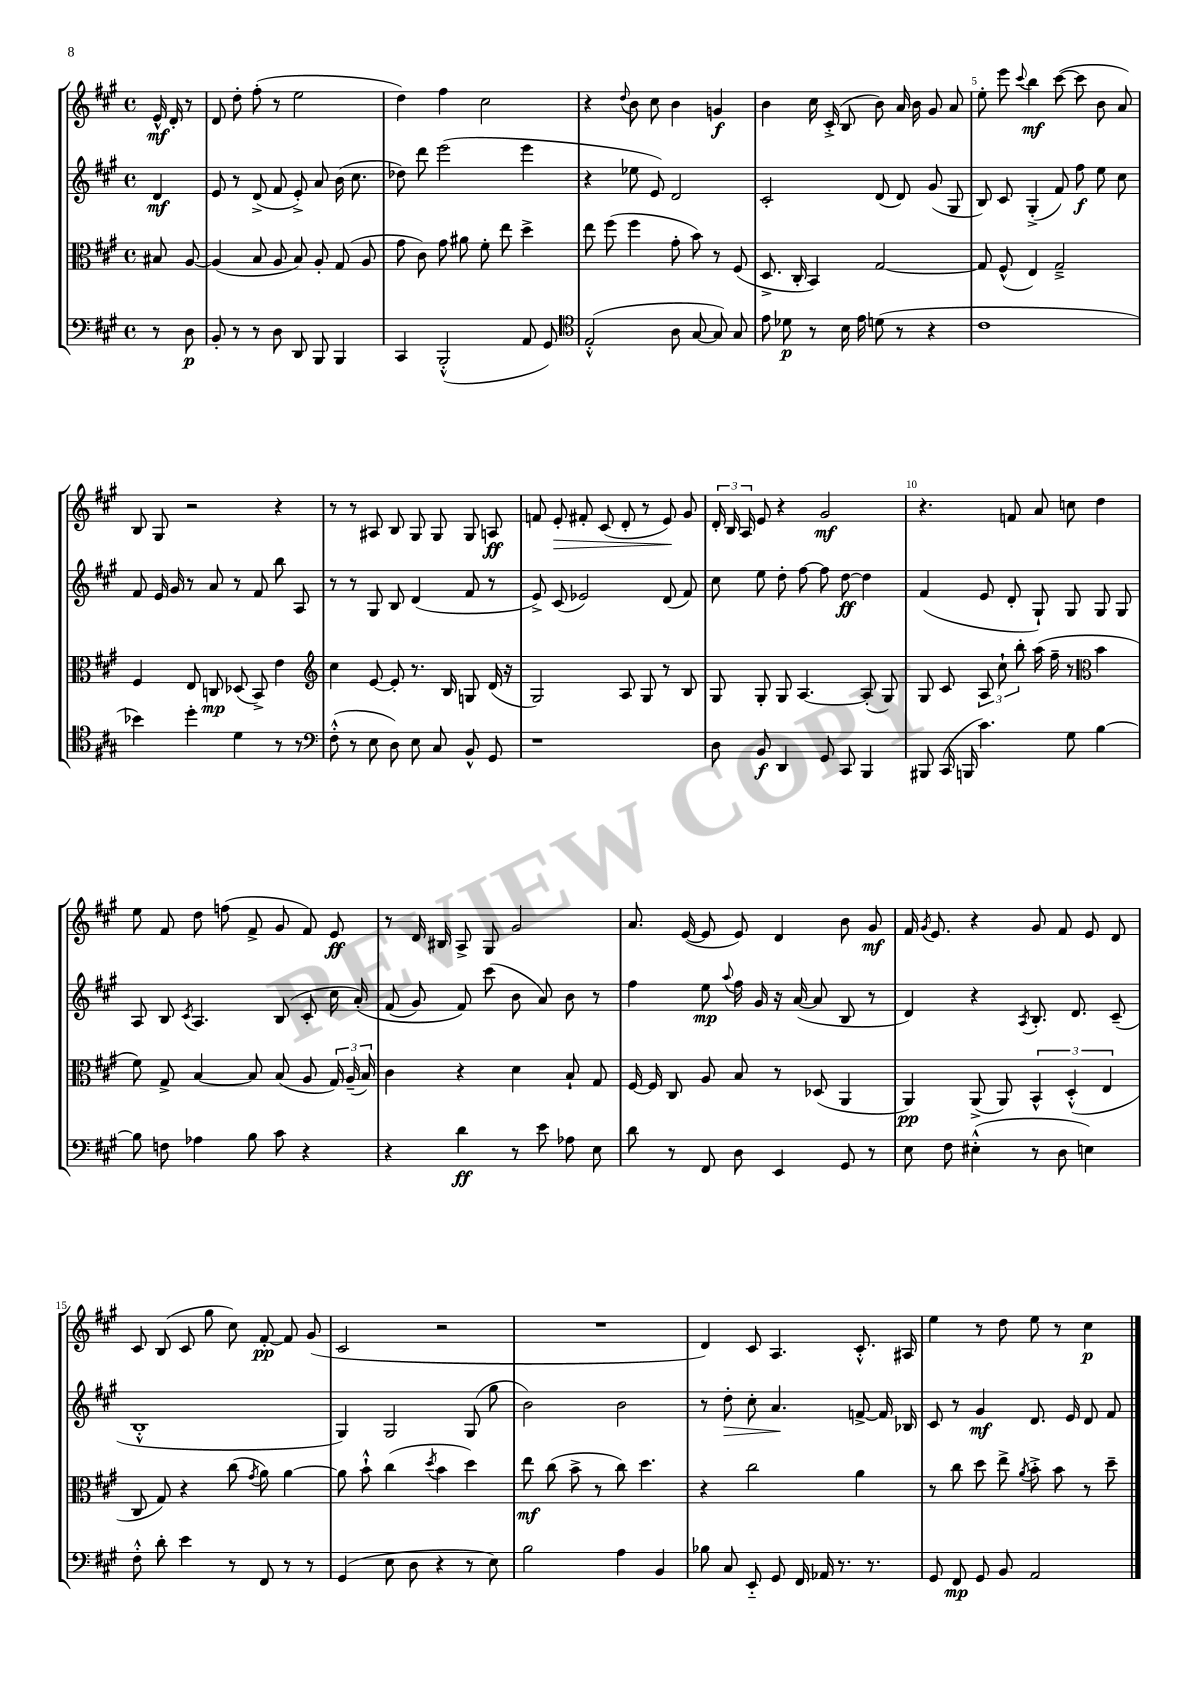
<<
\new StaffGroup <<
\new Staff = "s0" {
    \clef treble \key a \major \defaultTimeSignature \time 4/4 \partial 4
    \autoBeamOff e'16-^\mf d'16-. r8 |
    d'8 d''8-. fis''8-.( r8 e''2 |
    d''4) fis''4 cis''2 |
    r4 \appoggiatura { d''8 } b'8 cis''8 b'4 g'4\f |
    b'4 cis''16 cis'16-.->( b8 b'8) a'16 b'16 gis'8 a'8 |
    e''8-. e'''8 \appoggiatura { cis'''8 } b''4\mf cis'''8~( cis'''8 b'8 a'8) |
    b8 gis8 r2 r4 |
    r8 r8 ais8 b8 gis8 gis8 gis8 a8\ff |
    f'8 e'8-.\> fis'8-. cis'8( d'8-. r8 e'8\!) gis'8 |
    \tuplet 3/2 { d'16-. b16 a16 } e'8 r4 gis'2\mf |
    r4. f'8 a'8 c''8 d''4 |
    e''8 fis'8 d''8 f''8( fis'8-> gis'8 fis'8) e'8\ff |
    r8 d'16 bis16 a8-> gis8 gis'2 |
    a'8. e'16~( e'8 e'8) d'4 b'8 gis'8\mf |
    fis'16 \acciaccatura { gis'8 } e'8. r4 gis'8 fis'8 e'8 d'8 |
    cis'8 b8( cis'8 gis''8 cis''8) fis'8~-.\pp fis'8 gis'8( |
    cis'2 r2 |
    R1 |
    d'4) cis'8 a4. cis'8.-.-^ ais16 |
    e''4 r8 d''8 e''8 r8 cis''4\p \bar "|." |
}
\new Staff = "s1" {
    \clef treble \key a \major \defaultTimeSignature \time 4/4 \partial 4
    \autoBeamOff d'4\mf |
    e'8 r8 d'8->( fis'8 e'8-.->) a'8 b'16( cis''8. |
    des''8) d'''8 e'''2( e'''4 |
    r4 ees''8 e'8) d'2 |
    cis'2-. d'8( d'8) gis'8( gis8 |
    b8) cis'8 gis4-.->( fis'8) fis''8\f e''8 cis''8 |
    fis'8 e'16 gis'16 r8 a'8 r8 fis'8 b''8 a8 |
    r8 r8 gis8 b8 d'4( fis'8 r8 |
    e'8->) cis'8( ees'2) d'8( fis'8) |
    cis''8 e''8 d''8-. fis''8~ fis''8 d''8~\ff d''4 |
    fis'4( e'8 d'8-. gis8-!) gis8 gis8 gis8 |
    a8 b8 \acciaccatura { cis'8 } a4. b8( cis'8-. cis''16 a'16-.)\( |
    fis'8( gis'8) fis'8\) cis'''8( b'8 a'8) b'8 r8 |
    fis''4 e''8\mp \appoggiatura { a''8 } fis''16 gis'16 r16 a'16~( a'8 b8 r8 |
    d'4) r4 \acciaccatura { a8 } b8.-. d'8. cis'8--( |
    b1-.-^ |
    gis4) gis2 gis8( gis''8 |
    b'2) b'2 |
    r8 d''8-.\> cis''8-. a'4.\! f'8~-> f'16 bes16 |
    cis'8 r8 gis'4\mf d'8. e'16 d'8 fis'8 \bar "|." |
}
\new Staff = "s2" {
    \clef alto \key a \major \defaultTimeSignature \time 4/4 \partial 4
    \autoBeamOff bis8 a8~ |
    a4( b8 a8 b8) a8-. gis8( a8 |
    gis'8 cis'8) gis'8 ais'8 fis'8-. e''8 d''4-> |
    e''8 fis''8( fis''4 gis'8-. b'8) r8 fis8( |
    d8.-> cis16-. b,4) gis2~ |
    gis8 fis8-^( e4) gis2---> |
    fis4 e8 c8\mp des8( b,8->) e'4 |
    \clef treble cis''4 e'8~ e'8-. r8. b16 g8 d'16( r16 |
    gis2) a8 gis8 r8 b8 |
    gis8 gis8-. gis8 a4.~ a8-.( gis8) |
    gis8 cis'8 \tuplet 3/2 { a8 cis''8-! b''8-. } a''16( fis''16-- r8 \clef alto b'4 |
    fis'8) gis8-> b4~ b8 b8( a8 \tuplet 3/2 { gis16) a16--( b16) } |
    cis'4 r4 d'4 b8-! gis8 |
    fis16~ fis16 cis8 a8 b8 r8 des8( a,4 |
    a,4\pp) a,8->( a,8) \tuplet 3/2 { b,4-^ d4-.-^( e4 } |
    cis8 gis8) r4 cis''8( \acciaccatura { gis'8 } a'8) a'4~ |
    a'8 b'8-!-^ cis''4( \acciaccatura { d''8 } b'4 d''4) |
    e''8\mf cis''8( b'8-> r8 cis''8) d''4. |
    r4 cis''2 a'4 |
    r8 cis''8 d''8 e''8-> \acciaccatura { a'8 } b'8-.-> b'8 r8 d''8-- \bar "|." |
}
\new Staff = "s3" {
    \clef bass \key a \major \defaultTimeSignature \time 4/4 \partial 4
    \autoBeamOff r8 d8\p |
    b,8-. r8 r8 d8 d,8 b,,8 b,,4 |
    cis,4 b,,2-.-^( a,8 gis,8) |
    \clef tenor e2-.-^( a8 gis8~ gis8) gis8 |
    e'8 des'8\p r8 b16 e'16 d'8( r8 r4 |
    cis'1 |
    bes'4) d''4-. d'4 r8 r8 |
    \clef bass fis8-.-^( r8 e8 d8) e8 cis8 b,8-^ gis,8 |
    r1 |
    d8 b,8\f d,4 gis,8 cis,8 b,,4 |
    bis,,8 cis,16( b,,16 cis'4.) gis8 b4~ |
    b8 f8 aes4 b8 cis'8 r4 |
    r4 d'4\ff r8 e'8 aes8 e8 |
    d'8 r8 fis,8 d8 e,4 gis,8 r8 |
    e8 fis8 eis4-.-^( r8 d8 e4) |
    fis8-.-^ d'8-. e'4 r8 fis,8 r8 r8 |
    gis,4( e8 d8 r4 r8 e8) |
    b2 a4 b,4 |
    bes8 cis8 e,8-_ gis,8 fis,16 aes,16 r8. r8. |
    gis,8 fis,8\mp gis,8 b,8 a,2 \bar "|." |
}
>>
>>
\layout { \context { \Score \override BarNumber.break-visibility = ##(#f #t #t) barNumberVisibility = #(every-nth-bar-number-visible 5) } }
